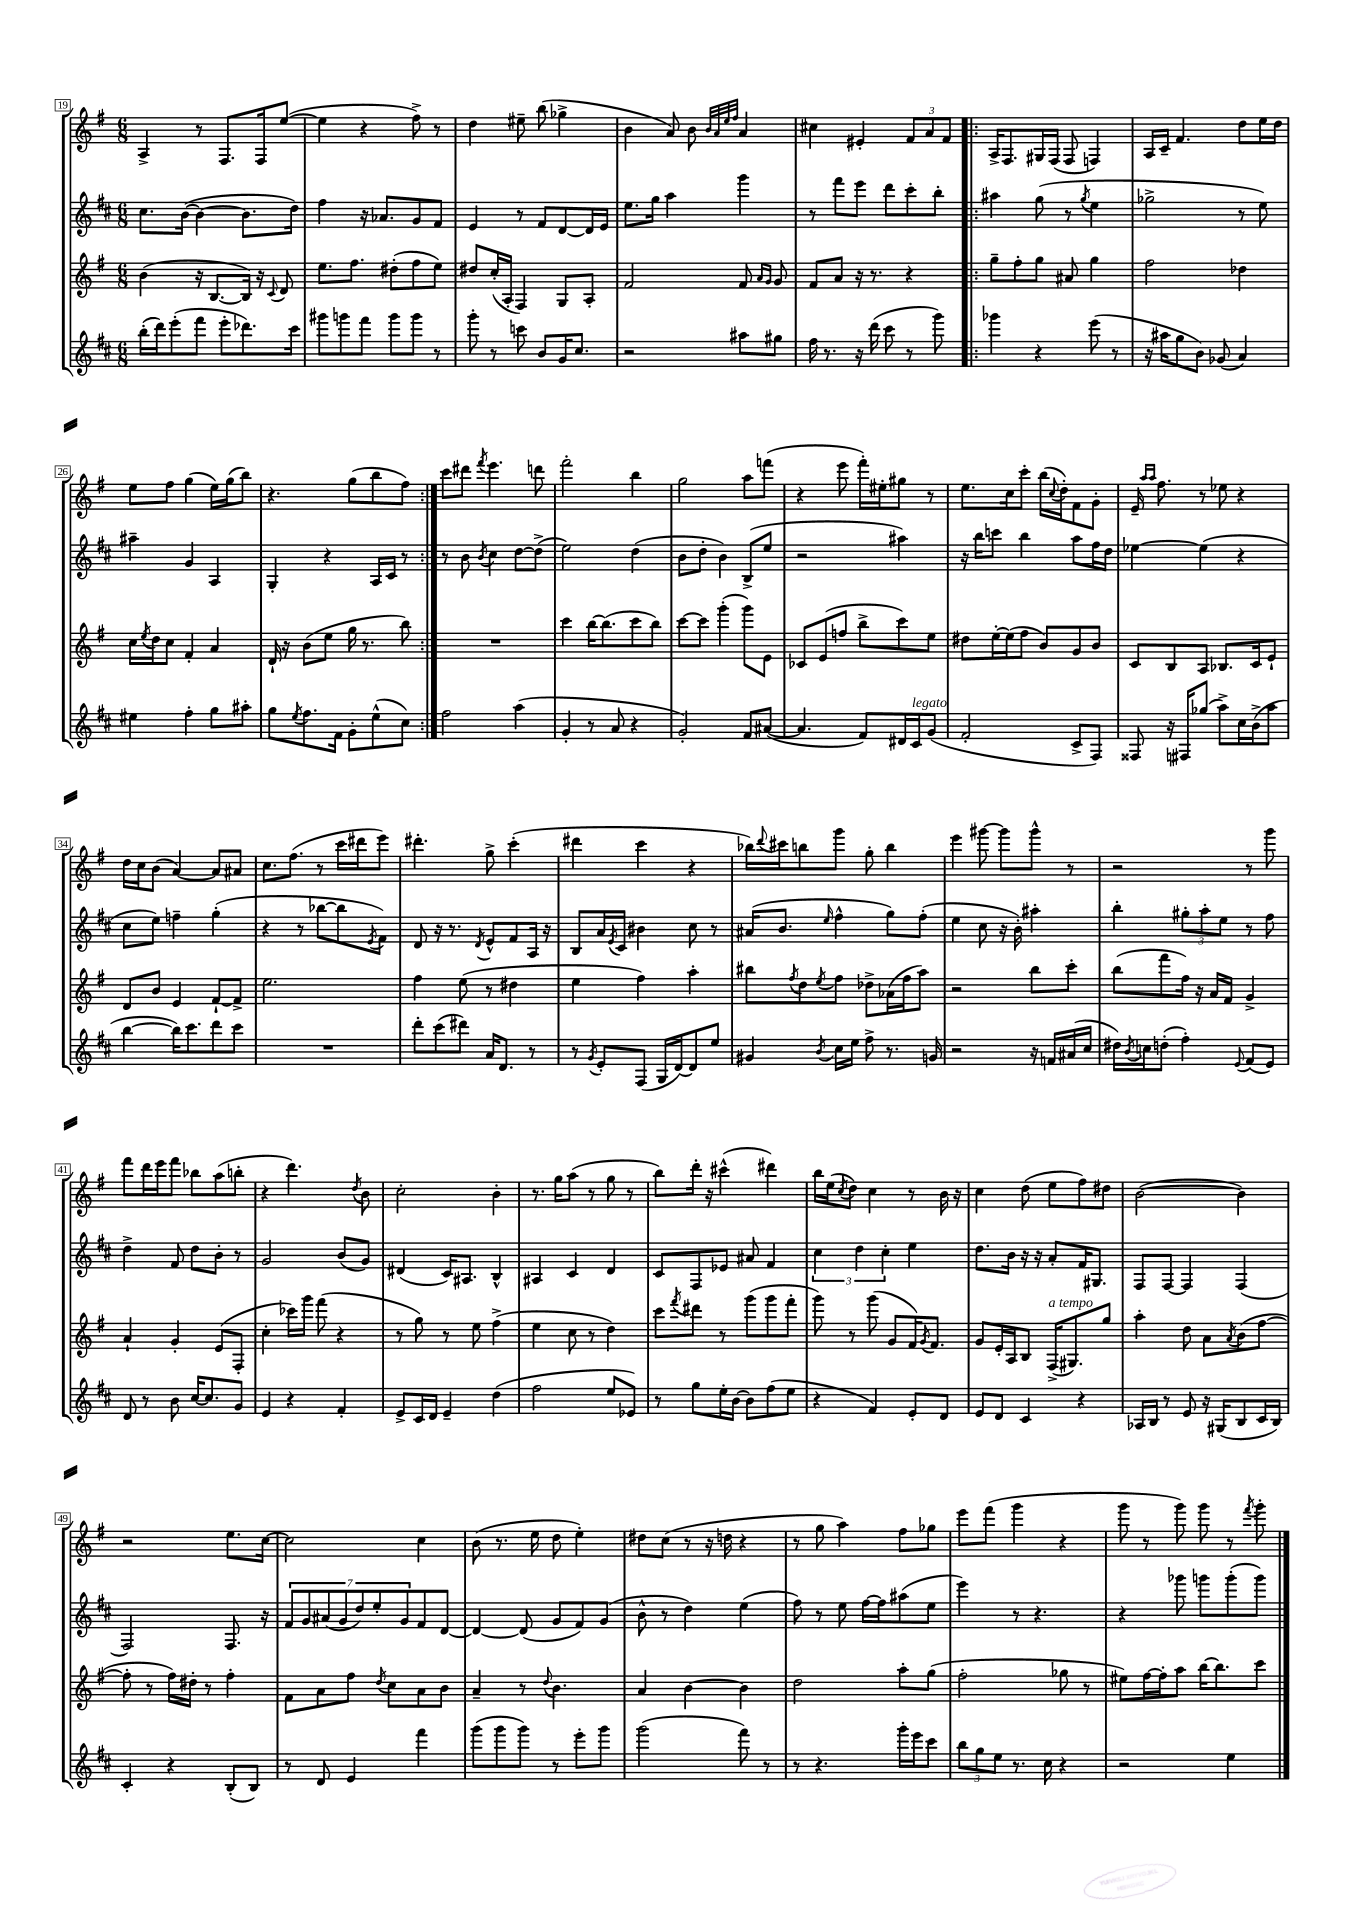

**kern	**kern	**kern	**kern
*part4	*part3	*part2	*part1
*staff4	*staff3	*staff2	*staff1
*clefG2	*clefG2	*clefG2	*clefG2
*k[f#c#]	*k[f#]	*k[f#c#]	*k[f#]
*M6/8	*M6/8	*M6/8	*M6/8
=19	=19	=19	=19
(16bb'\LL	(4b\	8.cc#\L	4A^/
16ddd\J)	.	.	.
(8eee'\	.	.	.
.	.	([16b\Jk	.
8fff#\J	16r	4b\_	8r
.	[8.B/L	.	.
8eee'\L	.	.	8.F#/L
8.ddd-X\)	16B/Jk])	8.b\L]	.
.	16r	.	16F#/k
.	8qqc/	.	.
.	8d/	.	([8ee/J
16ccc#\Jk	.	16dd\Jk)	.
=20	=20	=20	=20
8ggg#X\L	8.ee\L	4ff#\	4ee\]
8gggn\	.	.	.
.	8.ff#\J	.	.
8fff#\J	.	16r	4r
.	.	8.a-X/L	.
8ggg\L	(8dd#X'\L	.	.
8ggg\J	8ff#\	8g/	8ff#^\)
8r	8ee\J)	8f#/J	8r
=21	=21	=21	=21
8ggg'\	8dd#X/L	4e/	4dd\
8r	(16cc'/L	.	.
.	16A'/JJ	.	.
8cccn\	4F#/)	8r	8ee#X~\
8b/L	.	8f#/L	(8bb\
16g/K	8G/L	[8d/	4gg-X^\
8.cc#/J	.	.	.
.	8A'/J	16d/L]	.
.	.	16e/JJ	.
=22	=22	=22	=22
2r	2f#/	8.ee\L	4b\
.	.	16gg\Jk	.
.	.	4aa\	8a/)
.	.	.	8b\
.	.	.	32qqb/LLL
.	.	.	32qqa/
.	.	.	32qqee/
.	.	.	32qqff#/JJJ
8aa#X\L	8f#/	4ggg\	4a/
.	16qqa/LL	.	.
.	16qqg/JJ	.	.
8gg#X\J	8g/	.	.
=23	=23	=23	=23
16ff#\	8f#/L	8r	4cc#X\
8.r	.	.	.
.	8a/J	8fff#\L	.
16r	16r	8eee\J	4e#X'/
(16ddd\	8.r	.	.
8ccc#\	.	8ddd\L	.
8r	4r	8ccc#'\	12f#/L
.	.	.	12a/
8ggg\)	.	8bb'\J	.
.	.	.	12f#/J
=24!|:	=24!|:	=24!|:	=24!|:
4ggg-X\	8gg~\L	4aa#X\	16A^/KL
.	.	.	8.F#/
.	8ff#'\	.	.
4r	8gg\J	(8gg\	16G#X/L
.	.	.	(16F#/JJ
.	8a#X/	8r	8F#/
.	.	8qgg/	.
(8eee\	4gg\	4ee\	4Fn/)
8r	.	.	.
=25	=25	=25	=25
16r	2ff#\	2gg-X^\	16A/LL
16aa#X\KL	.	.	16c~/JJ
8gg\	.	.	4.f#/
8b\J)	.	.	.
(8g-X/	.	.	.
4a/)	4dd-X\	8r	8dd\L
.	.	8ee\)	16ee\L
.	.	.	16dd\JJ
!!LO:LB:g=z
=26	=26	=26	=26
4ee#X\	16cc\LL	4aa#X~\	8ee\L
.	8qee/	.	.
.	16dd\J	.	.
.	8cc\J	.	8ff#\J
4ff#'\	4f#'/	4g/	(4gg\
8gg\L	4a/	4A/	16ee\LL)
.	.	.	(16gg\J
8aa#X'\J	.	.	8bb\J)
=27	=27	=27	=27
8gg\L	16d`/	4G'/	4.r
.	16r	.	.
8qee/	.	.	.
8.ff#\	(8b\L	.	.
.	8ee\J	4r	.
16f#\Jk	.	.	.
8g'\L	16gg\	.	(8gg\L
.	8.r	.	.
(8ee^^\	.	16A/LL	8bb\
.	.	16c#/JJ	.
8cc#\J)	8bb\)	8r	8ff#\J)
=28:|!	=28:|!	=28:|!	=28:|!
2ff#\	2.r	8r	8ccc\L
.	.	8b\	8ddd#X\J
.	.	8qb/	8qfff#/
.	.	4cc#\	4.eee\
(4aa\	.	[8dd\L	.
.	.	(8dd^\J]	8dddn\
=29	=29	=29	=29
4g'/	4ccc\	2ee\)	2fff#'\
8r	[16bb\KL	.	.
.	(8.bb\]	.	.
8a/	.	.	.
4r	8ccc\	(4dd\	4bb\
.	8bb\J)	.	.
=30	=30	=30	=30
2g'/)	[8ccc\L	8b\L	2gg\
.	8ccc\J]	8dd'\J	.
.	(4ggg'\	4b\)	.
8f#/L	8ggg\L)	(8B^/L	8aa\L
([8a#X/J	8e\J	8ee/J	(8fffn\J
=31	=31	=31	=31
4.a#/]	8c-X/L	2r	4r
.	(8e/	.	.
.	8ffn/J	.	8eee\
8f#/L)	8bb^\L	.	16fff#'\LL)
.	.	.	16ee#X'\J
16d#X/L	8ccc\)	4aa#X\)	8gg#X\J
!LO:TX:a:i:t=legato	!	!	!
16c#/J	.	.	.
(8g/J	8ee\J	.	8r
=32	=32	=32	=32
2f#'/	8dd#X\L	16r	8.ee\L
.	.	16bb\KL	.
.	[16ee'\L	8cccn\J	.
.	(16ee\J]	.	16cc\k
.	8ff#\J	4bb\	8ccc'\J
.	8b/L)	.	(16bb\LL
.	.	.	8qqcc/
.	.	.	16dd'\J)
8c#^/L	8g/	8aa\L	8f#\
8F#/J)	8b/J	16ff#\L	8g'\J
.	.	16dd\JJ	.
=33	=33	=33	=33
8F##X/	8c/L	[4ee-X\	16e~/
.	.	.	16qqaa/LL
.	.	.	16qqaa/JJ
.	.	.	8.ff#\
16r	8B/	.	.
16F#X/KL	.	.	.
(8gg-X/J	8A/J	(4ee-\]	8r
8aa^\L)	8.B-X/L	.	8ee-X\
16cc#\L	.	4r	4r
(16b^\J	16c/k	.	.
8aa\J	8e`/J	.	.
!!LO:LB:g=z
=34	=34	=34	=34
[4bb\	8d/L	8cc#\L	16dd\LL
.	.	.	16cc\J
.	8b/J	8ee\J)	(8b\J
16bb\KL])	4e/	4ffn~\	[4a/)
8.ccc#\	.	.	.
8ddd\	[8f#`/L	(4gg'\	8a/L]
8ccc#\J	8f#^/J]	.	8a#X/J
=35	=35	=35	=35
2.r	2.ee\	4r	8.cc\L
.	.	.	(8.ff#\J
.	.	8r	.
.	.	[8bb-X\L	8r
.	.	8bb-\]	16ccc\LL
.	.	.	16ddd#X\J
.	.	8qe/	.
.	.	8f#\J)	8eee\J)
=36	=36	=36	=36
8ddd'\L	4ff#\	8d/	4.ddd#X'\
(8ccc#\	.	16r	.
.	.	8.r	.
8ddd#X\J)	(8ee\	.	.
.	.	8qd/	.
16a/KL	8r	8e^^/L	8gg^\
8.d/J	.	.	.
.	4dd#X\	8f#/	(4ccc'\
8r	.	16A/Jk	.
.	.	16r	.
=37	=37	=37	=37
8r	4ee\	8B/L	4ddd#X\
8qg/	.	.	.
8e'/L	.	16a/L	.
.	.	8qe/	.
.	.	16c#/JJ	.
(8F#/J	4ff#\)	4b#X\	4ccc\
16G/LL	.	.	.
[16d/J)	.	.	.
8d/]	4aa'\	8cc#\	4r
8ee/J	.	8r	.
=38	=38	=38	=38
4g#X/	8bb#X\L	(16a#X/KL	16bb-X\LL)
.	.	.	8qqddd/
.	.	8.b/J	16ccc#X\J
.	8qff#/	.	.
.	8dd\	.	8bbn\
8qb/	8qee/	16qqee/	.
16cc#\LL	8ff#\J	4ff#^^\	8ggg\J
16ee\JJ	.	.	.
8ff#^\	8dd-X^\L	.	8gg'\
8.r	(16a-X\L	8gg\L)	4bb\
.	16ff#\J	.	.
.	8aa\J)	(8ff#'\J	.
16gn/	.	.	.
=39	=39	=39	=39
2r	2r	4ee\	4eee\
.	.	8cc#\	[8ggg#X\
.	.	16r	8ggg#\L]
.	.	16b'\)	.
16r	8bb\L	4aa#X'\	8ggg#^^\J
16fn/LL	.	.	.
(16a#X/	8ccc'\J	.	8r
16cc#/JJ	.	.	.
=40	=40	=40	=40
16dd#X\LL)	(8bb\L	4bb'\	2r
8qb/	.	.	.
16ccn\J	.	.	.
(8ddn'\J	8fff#\	.	.
4ff#'\)	16ff#\Jk)	12gg#X'\L	.
.	16r	.	.
.	.	12aa'\	.
.	16a/LL	.	.
.	.	12ee\J	.
.	16f#/JJ	.	.
8qqe/	.	.	.
(8f#/L	4g^/	8r	8r
8e/J)	.	8ff#\	8ggg\
!!LO:LB:g=z
=41	=41	=41	=41
8d/	4a`/	4dd^\	8fff#\L
8r	.	.	16ddd\L
.	.	.	16eee\J
8b\	4g'/	8f#/	8fff#\J
[16cc#/KL	.	8dd\L	8bb-X\L
8.cc#/]	.	.	.
.	(8e/L	8b'\J	(8aa\
8g/J	8F#'/J	8r	8bbn'\J
=42	=42	=42	=42
4e/	4cc'\	2g/	4r
4r	16ccc-X\LL)	.	4.ddd\)
.	16ggg\JJ	.	.
.	(8fff#\	.	.
4f#'/	4r	(8b/L	.
.	.	.	8qdd/
.	.	8g/J)	8b\
=43	=43	=43	=43
8e^/L	8r	(4d#X/	2cc'\
16c#/L	8gg\)	.	.
16d/JJ	.	.	.
4e~/	8r	16c#/KL)	.
.	.	8.A#X/J	.
.	8ee\	.	.
(4dd\	(4ff#^\	4B^^/	4b'\
=44	=44	=44	=44
2ff#\	4ee\	4A#X/	8.r
.	.	.	16gg\KL
.	8cc\	4c#/	(8aa\J
.	8r	.	8r
8ee/L	4dd\)	4d/	8gg\
8e-X/J)	.	.	8r
=45	=45	=45	=45
8r	8ccc\L	8c#/L	8bb\L)
.	8qfff#/	.	.
8gg\L	8ddd#X\J	8F#/	16ddd'\Jk
.	.	.	16r
16ee'\L	8r	8e-X/J	(4ccc#X^^\
[16b\JJ	.	.	.
8b\L]	(8ggg\L	8a#X/	.
(8ff#\	8ggg\	4f#/	4ddd#X\)
8ee\J	8fff#'\J	.	.
=46	=46	=46	=46
4r	8ggg\)	6cc#\	16bb\LL
.	.	.	(16ee\J
.	.	.	8qcc/
.	8r	.	8dd\J)
.	.	6dd\	.
4f#/)	(8ggg\	.	4cc\
.	.	6cc#'\	.
.	8g/L	.	.
8e'/L	16f#/K)	4ee\	8r
.	8qg/	.	.
.	8.f#/J	.	.
8d/J	.	.	16b\
.	.	.	16r
=47	=47	=47	=47
8e/L	8g/L	8.dd\L	4cc\
8d/J	16e'/L	.	.
.	16A/J	16b\Jk	.
4c#/	8B/J	16r	(8dd\
.	.	16r	.
!	!LO:TX:a:i:t=a tempo	!	!
.	(16F#^/KL	8a'/L	8ee\L
.	8.G#X/)	.	.
4r	.	16f#/K	8ff#\)
.	.	8.G#X/J	.
.	8gg/J	.	8dd#X\J
=48	=48	=48	=48
16A-X/LL	4aa'\	8F#/L	([2b\
16B/JJ	.	.	.
8r	.	[8F#/J	.
8e/	8dd\	4F#/]	.
16r	8a\L	.	.
(16G#X/KL	.	.	.
.	8qa/	.	.
8B/	(8b\	(4F#/	4b\])
16c#/L	[8ff#\J	.	.
16B/JJ)	.	.	.
!!LO:LB:g=z
=49	=49	=49	=49
4c#'/	8ff#'\]	2F#/)	2r
.	8r	.	.
4r	16ff#\LL)	.	.
.	16dd#X'\JJ	.	.
.	8r	.	.
(8B'/L	4ff#'\	8.F#/	8.ee\L
8B/J)	.	.	.
.	.	16r	[16cc\Jk
=50	=50	=50	=50
8r	8f#\L	14f#/L	2cc\]
.	.	14g/	.
8d/	8a\	.	.
.	.	(14a#X/	.
.	.	14g/	.
4e/	8ff#\J	.	.
.	.	14dd/)	.
.	.	14ee'/	.
.	8qdd/	.	.
.	8cc\L	.	.
.	.	14g/	.
4fff#\	8a\	8f#/	4cc\
.	8b\J	[8d/J	.
=51	=51	=51	=51
(8ggg\L	4a~/	4d/_	(8b\
8ggg\	.	.	8.r
8ggg\J)	8r	(8d/]	.
.	.	.	16ee\
.	8qqdd/	.	.
8r	4.b\	8g/L	8dd\
8eee'\L	.	8f#/)	4ee'\)
8ggg\J	.	(8g/J	.
=52	=52	=52	=52
(2ggg\	4a/	8b^^\	8dd#X\L
.	.	8r	(8cc\J
.	[4b\	4dd\)	8r
.	.	.	16r
.	.	.	16ddn\
8fff#\)	4b\]	(4ee\	4r
8r	.	.	.
=53	=53	=53	=53
8r	2dd\	8ff#\)	8r
4.r	.	8r	8gg\
.	.	8ee\	4aa\)
.	.	[16ff#\LL	.
.	.	16ff#\J]	.
16ggg'\LL	8aa'\L	(8aa#X\	8ff#\L
16eee\J	.	.	.
8ccc#\J	(8gg\J	8ee\J	8gg-X\J
=54	=54	=54	=54
12bb\L	2ff#'\	4eee\)	8eee\L
12gg\	.	.	.
.	.	.	(8fff#\J
12ee\J	.	.	.
8.r	.	8r	4ggg\
.	.	4.r	.
16cc#\	.	.	.
4r	8gg-X\	.	4r
.	8r	.	.
=55	=55	=55	=55
2r	8ee#X\L)	4r	8ggg\
.	[16ff#\L	.	8r
.	16ff#'\J]	.	.
.	8aa\J	8ggg-X\	8ggg\)
.	[16bb\KL	8gggn\L	8ggg\
.	8.bb\]	.	.
4ee\	.	(8ggg'\	8r
.	.	.	8qfff#/
.	8ccc\J	8ggg\J)	8ggg'\
==	==	==	==
*-	*-	*-	*-
